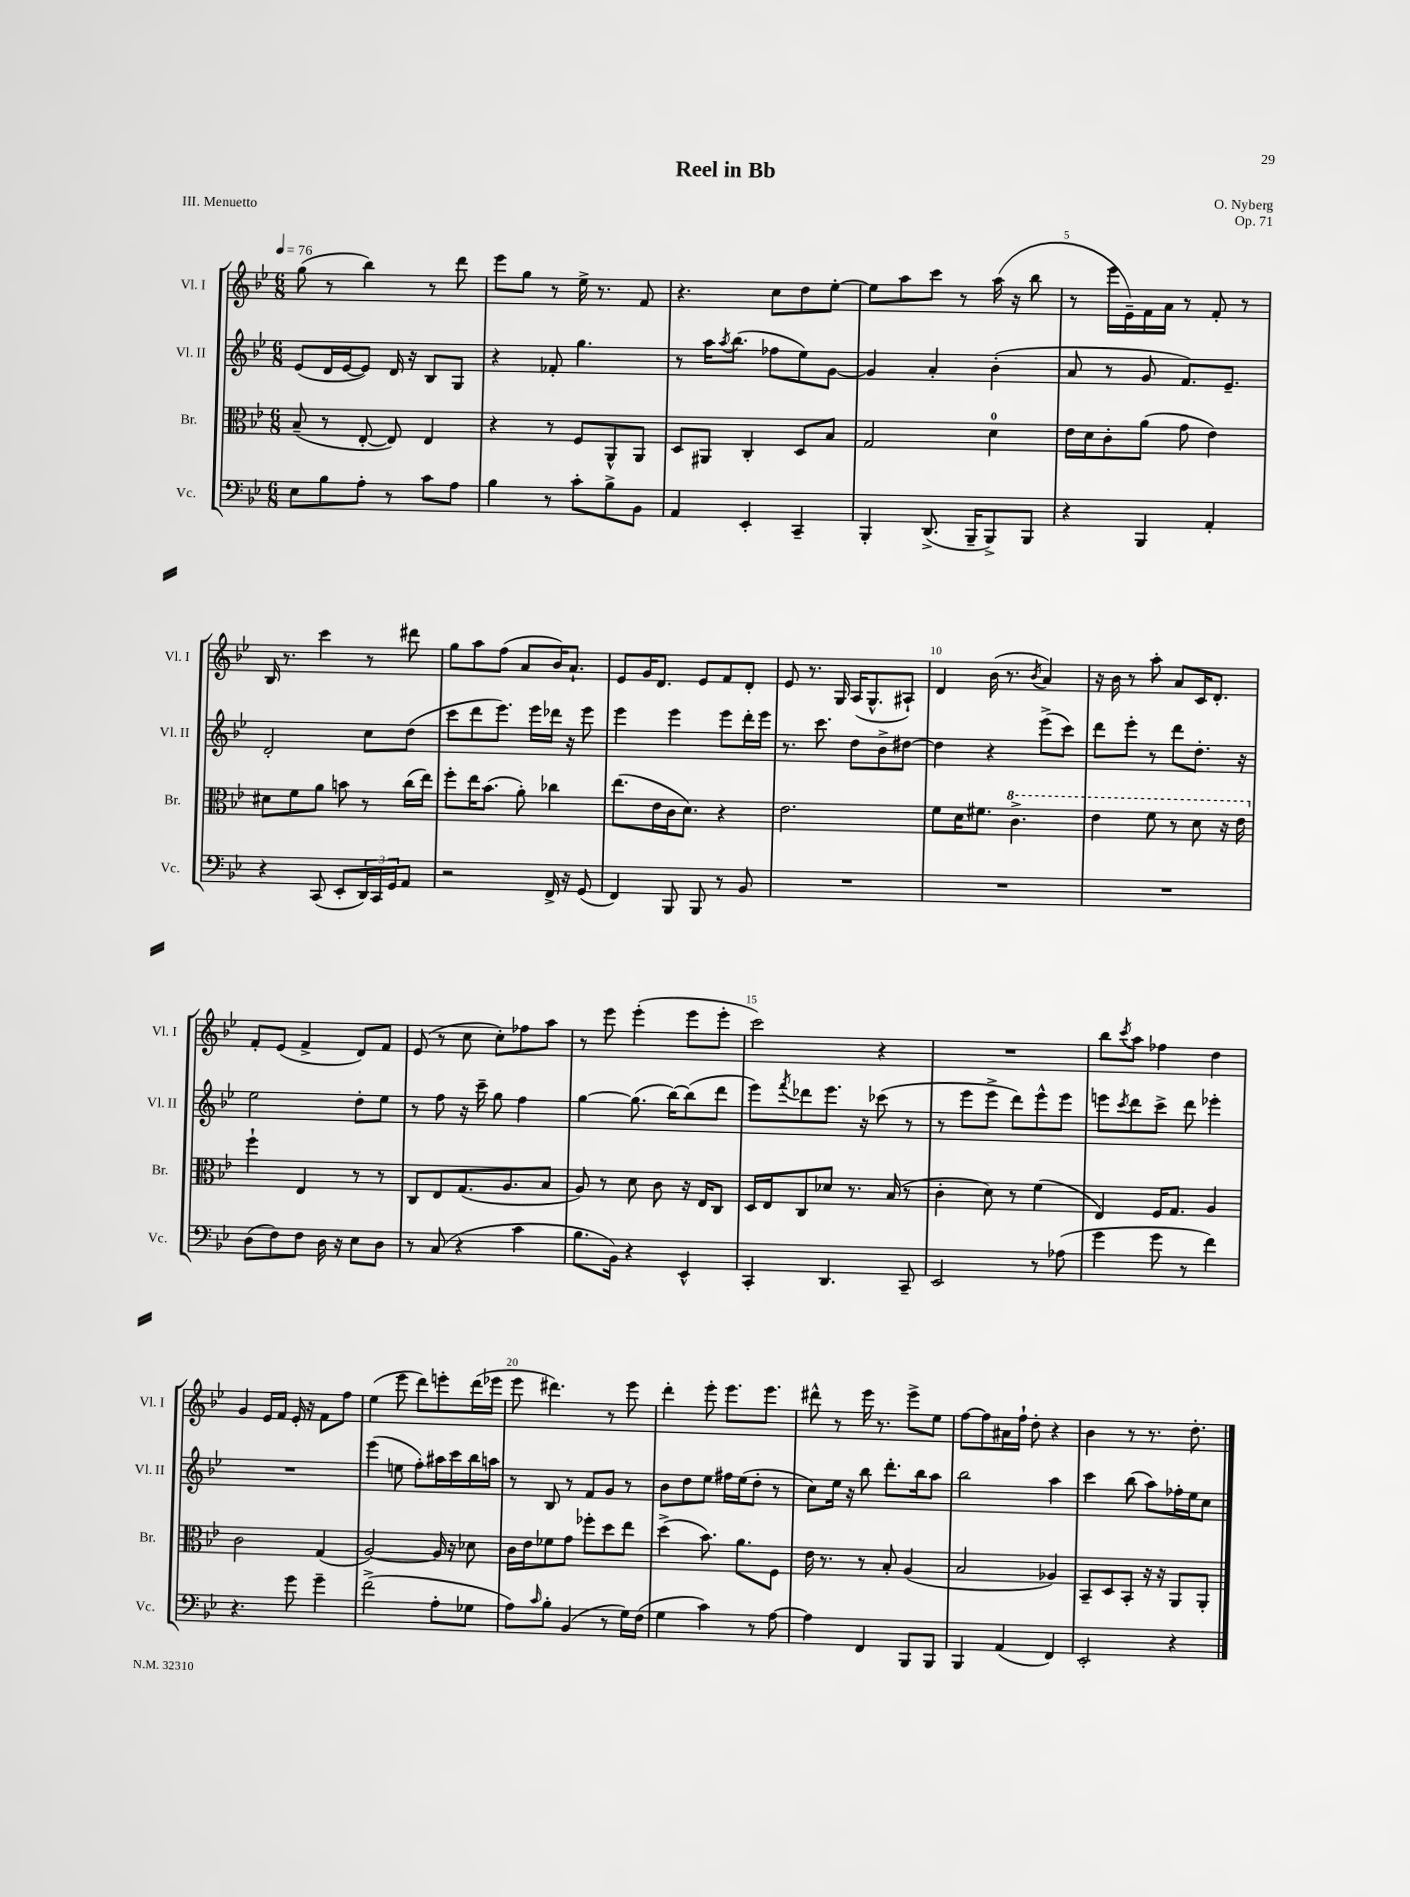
\header { title = "Reel in Bb" composer = "O. Nyberg" opus = "Op. 71" piece = "III. Menuetto" }
<<
\new StaffGroup <<
\new Staff = "s0" \with { instrumentName = "Vl. I" shortInstrumentName = "Vl. I" } {
    \clef treble \key bes \major \numericTimeSignature \time 6/8 \tempo 4 = 76
    g''8( r8 bes''4) r8 d'''8 |
    ees'''8 g''8 r8 ees''16-> r8. f'8 |
    r4. c''8 d''8 ees''8~-. |
    ees''8 a''8 c'''8 r8 a''16( r16 bes''8 |
    r8 ees'''16 ees'16--) f'16 a'16 r8 f'8-. r8 |
    bes16 r8. c'''4 r8 dis'''8 |
    g''8 a''8 f''8( a'8 bes'16) a'8.-! |
    ees'8 g'16 d'8. ees'8 f'8 d'8-. |
    ees'8 r8. g16 a16( g8.-^ ais8-!) |
    d'4 bes'16( r8. \acciaccatura { bes'8 } a'4) |
    r16 bes'16 r8 a''8-. a'8 c'16 d'8.-. |
    f'8-. ees'8( f'4-> d'8) f'8 |
    ees'8( r8 c''8 c''8-.) fes''8 a''8 |
    r8 ees'''8 ees'''4-.( ees'''8 ees'''8-. |
    c'''2) r4 |
    R2. |
    bes''8 \acciaccatura { c'''8 } a''8 fes''4 d''4 |
    g'4 ees'16 f'16 ees'16-. r16 f'8 f''8 |
    ees''4( ees'''8 d'''8) e'''8-. d'''16( ees'''16 |
    ees'''8 dis'''4.) r8 ees'''8 |
    d'''4-. ees'''8-. ees'''8. ees'''8. |
    dis'''8-^ r8 ees'''16 r8. ees'''8-> ees''8 |
    f''8~ f''8 ais'16 f''16-! d''8-. r4 |
    bes'4 r8 r8. d''8.-. \bar "|." |
}
\new Staff = "s1" \with { instrumentName = "Vl. II" shortInstrumentName = "Vl. II" } {
    \clef treble \key bes \major \numericTimeSignature \time 6/8
    ees'8( d'16 ees'16~ ees'8) d'16 r16 bes8 g8 |
    r4 fes'8-. g''4. |
    r8 a''16 \acciaccatura { a''8 } bes''8.( fes''8 ees''8) g'8~ |
    g'4 a'4-. bes'4-.( |
    a'8 r8 g'8 f'8.) ees'8.-- |
    d'2-. c''8 d''8( |
    c'''8 d'''8 ees'''8.) ees'''16 des'''16 r16 ees'''8 |
    ees'''4 ees'''4 ees'''8 d'''16-. ees'''16 |
    r8. c'''8. d''8 bes'8-> dis''8~ |
    dis''4 r4 ees'''8->( c'''8) |
    d'''8 ees'''8-. r8 d'''8 d''8.-. r16 |
    ees''2 d''8-. ees''8 |
    r8 f''8 r16 c'''16-- g''8 f''4 |
    g''4~ g''8.( bes''16~) bes''8( d'''8 |
    ees'''8) \acciaccatura { f'''8 } des'''8 ees'''8. r16 ces'''8( r8 |
    r8 ees'''8 ees'''8-> d'''8) ees'''8-^ ees'''8 |
    e'''8 \acciaccatura { c'''8 } d'''8 c'''8-> d'''8 ees'''4-. |
    R2. |
    ees'''4( e''8 f''8-.) ais''16 c'''16 bes''16 a''16 |
    r8 bes8 r8 f'8 g'8 r8 |
    bes'8 d''8 ees''8 fis''16 ees''16( d''8-. r8 |
    c''8) ees''16 r16 bes''8 d'''8.-. bes''16 a''8 |
    bes''2 a''4 |
    c'''4 bes''8( a''8) fes''16-. ees''16 c''8 \bar "|." |
}
\new Staff = "s2" \with { instrumentName = "Br." shortInstrumentName = "Br." } {
    \clef alto \key bes \major \numericTimeSignature \time 6/8
    bes8--( r8 ees8~-. ees8) ees4 |
    r4 r8 f8 a,8-^ a,8 |
    d8 ais,8 c4-. d8 bes8 |
    g2 d'4-0 |
    ees'16 d'16 c'8-. a'8( g'8 ees'4) |
    dis'8 f'8 a'8 b'8 r8 c''16( ees''16) |
    f''8-. ees''16 bes'8.( a'8-.) ces''4 |
    ees''8.( ees'16 c'16 d'8.) r4 |
    ees'2. |
    f'8 d'16 fis'8. \ottava #1 c''4.-> |
    ees''4 f''8 r8 d''8 r16 ees''16 \ottava #0 |
    f''4-! ees4 r8 r8 |
    c8 ees8 g8.( a8. bes8 |
    a8) r8 d'8 c'8 r16 ees16 c8 |
    d16 ees16 c8 des'8 r8. bes16( r8 |
    c'4-. d'8) r8 f'4( |
    ees4) f16 g8. a4 |
    c'2 g4( |
    a2~) a16 r16 des'8 |
    c'16 ees'16 fes'8 g'8 fes''8-. d''8 ees''8 |
    d''4->( bes'8.) a'8. f8 |
    ees'16 r8. r8 bes8-. a4( |
    bes2 aes4) |
    bes,8-- d8 bes,8-. r16 r16 a,8 a,8-. \bar "|." |
}
\new Staff = "s3" \with { instrumentName = "Vc." shortInstrumentName = "Vc." } {
    \clef bass \key bes \major \numericTimeSignature \time 6/8
    ees8 bes8 a8-. r8 c'8 a8 |
    bes4 r8 c'8-. bes8-> bes,8 |
    a,4 ees,4-. c,4-- |
    bes,,4-. d,8.->( bes,,16-- bes,,8->) bes,,8 |
    r4 bes,,4 a,4-. |
    r4 c,8( ees,8-. \tuplet 3/2 { d,16) c,16 g,16 } a,8 |
    r2 f,16-> r16 g,8( |
    f,4) bes,,8 bes,,8 r8 bes,8 |
    R2. |
    R2. |
    R2. |
    d8( f8) f8 d16 r16 ees8 d8 |
    r8 c8( r4 c'4 |
    bes8. bes,16) r4 ees,4-^ |
    c,4-. d,4. c,8-- |
    ees,2 r8 aes8( |
    g'4 g'8 r8 f'4) |
    r4. g'8 g'4-- |
    f'2->( a8-. ges8 |
    a8) \grace { c'16 } bes8-. bes,4( r8 g16) f16( |
    g4 c'4) r8 a8~ |
    a4 f,4 bes,,8 bes,,8 |
    bes,,4 a,4( f,4) |
    ees,2-. r4 \bar "|." |
}
>>
>>
\layout { \context { \Score \override BarNumber.break-visibility = ##(#f #t #t) barNumberVisibility = #(every-nth-bar-number-visible 5) } }
